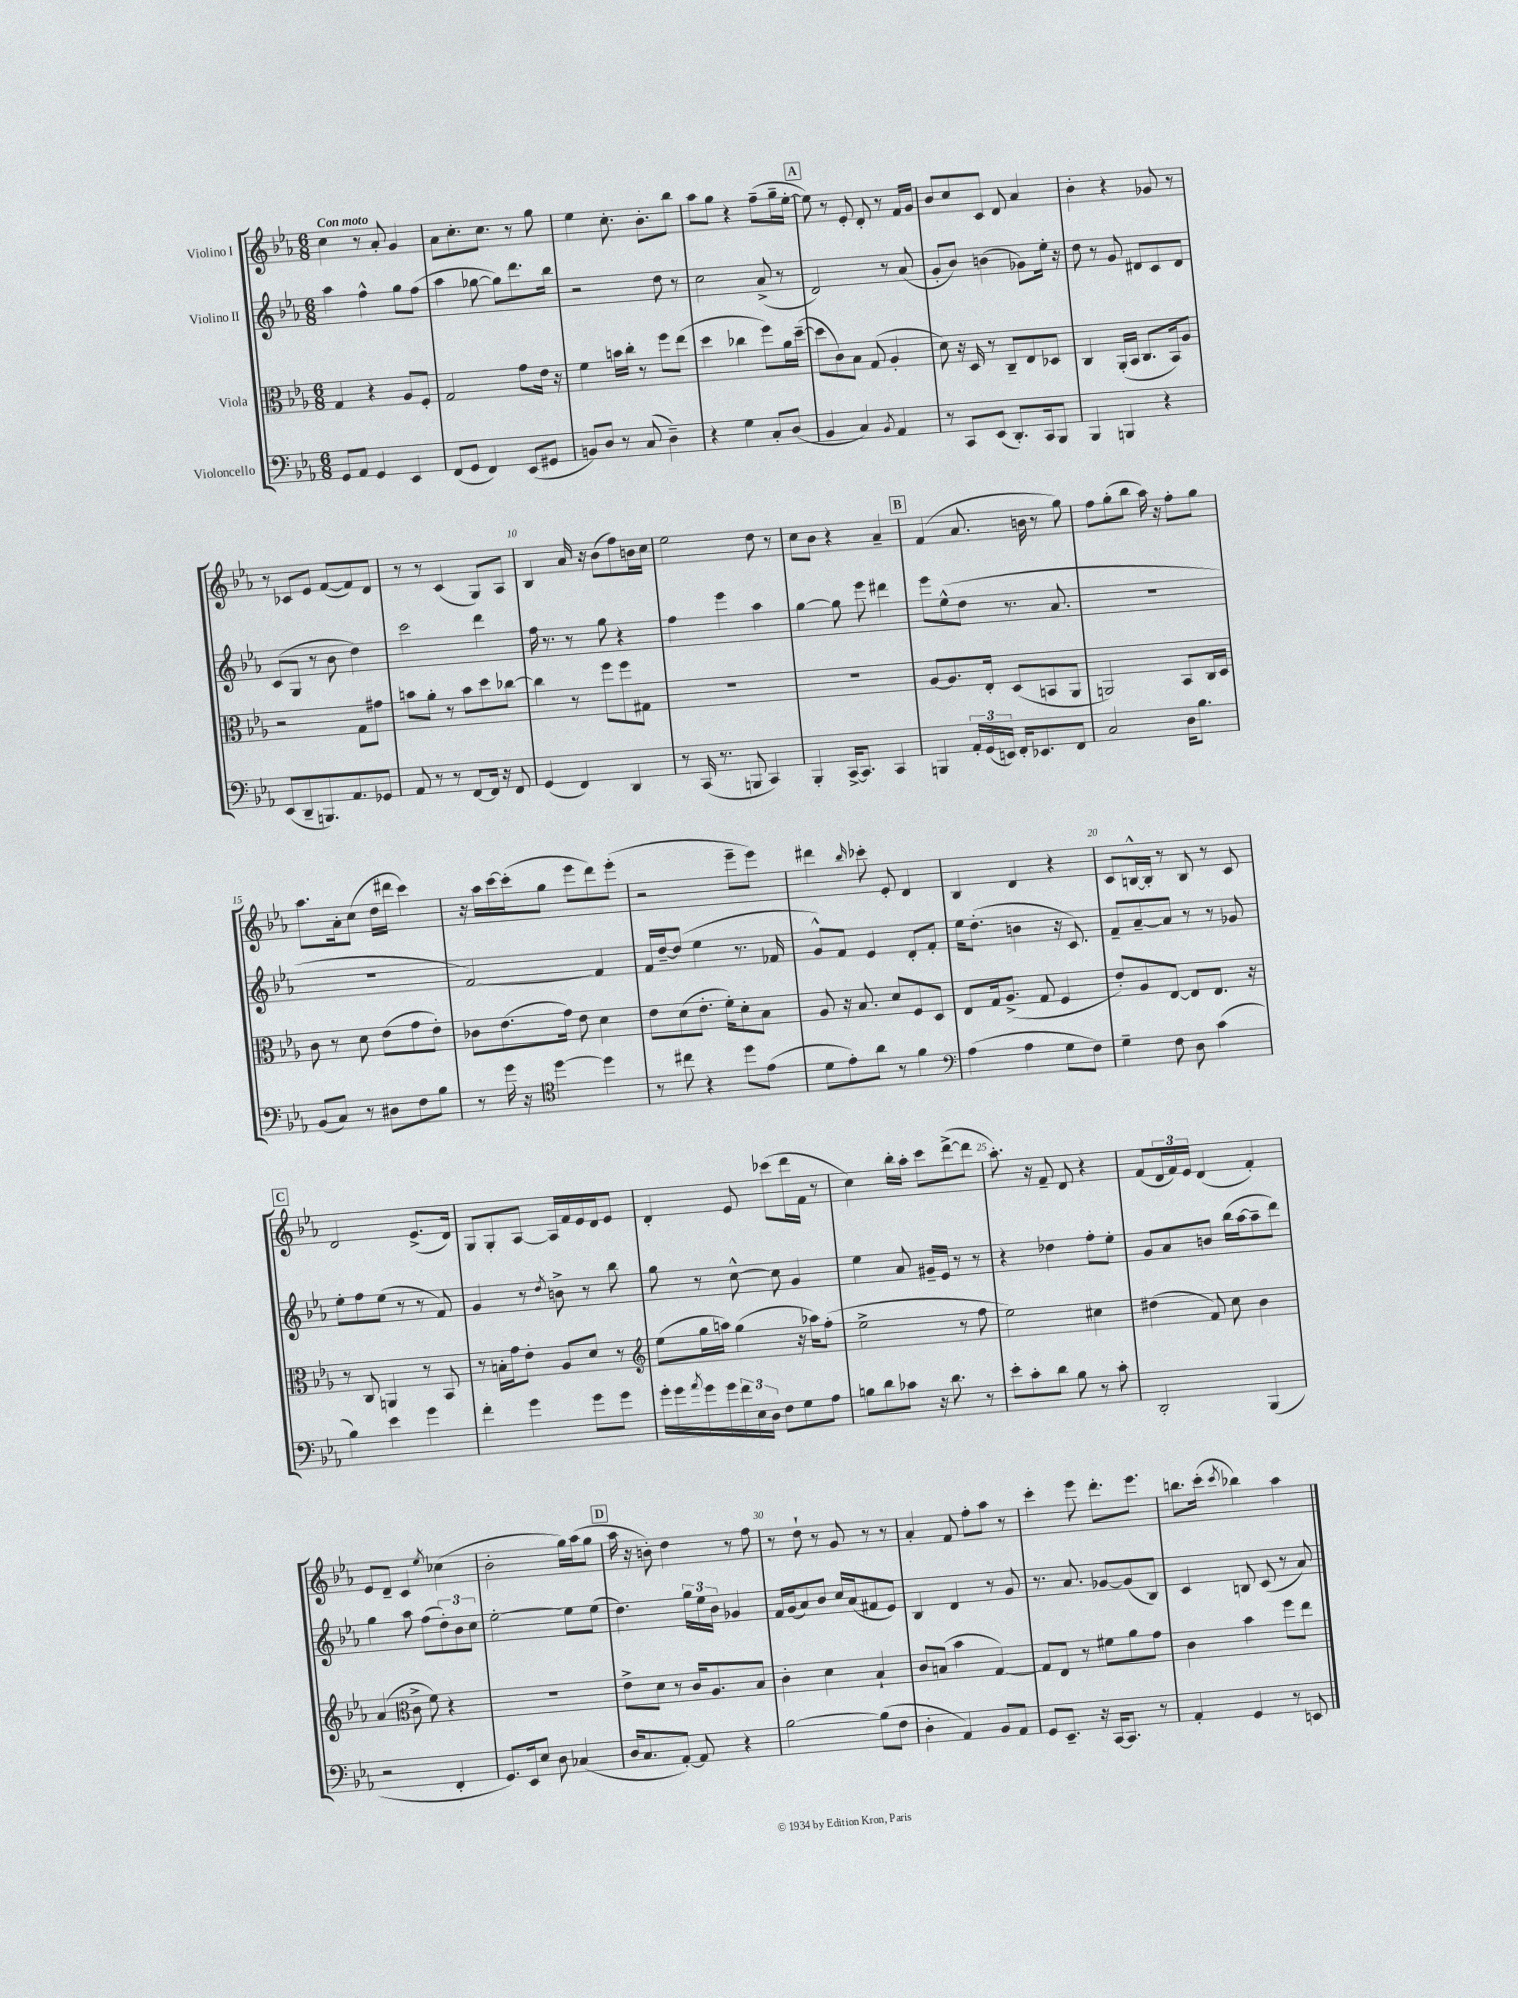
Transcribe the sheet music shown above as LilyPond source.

<<
\new StaffGroup <<
\new Staff = "s0" \with { instrumentName = "Violino I" } {
    \clef treble \key ees \major \numericTimeSignature \time 6/8 \tempo "Con moto"
    c''4 r8 aes'8-. g'4 |
    aes'8 c''8.-. c''8. r8 g''8 |
    ees''4 c''8.-. bes'8.-. bes''8 |
    aes''8 g''8 r4 f''8--( g''16-- ees''16~-. |
    \mark \markup { \box "A" } ees''8) r8 ees'8-. d'8-. r8 f'16 g'16 |
    bes'8 c''8 c'8 d'8 aes'4 |
    bes'4-. r4 ges'8 r8 |
    r8 ces'8 ees'8 f'8~( f'8) d'8 |
    r8 r8 c'4( g8) aes8 |
    bes4 aes'16 r16 bes'8( f''8) b'16 c''16 |
    ees''2 d''8 r8 |
    c''8 bes'8 r4 aes'4-- |
    \mark \markup { \box "B" } f'4( aes'8. b'16 r8 g''8) |
    f''8 g''8-.( bes''8 aes''16) r16 f''8-. g''8 |
    aes''8. aes'16-. c''8( d''16 dis'''16 c'''4) |
    r16 aes''16 c'''16~ c'''16-.( g''8 ees'''8 d'''8) ees'''8-.( |
    r2 ees'''8-- ees'''8) |
    dis'''4 \grace { bes''16 } ces'''8-. ees'8-. d'4 |
    bes4 d'4 r4 |
    c'8 b16~-^ b16-. r8 b8 r8 c'8 |
    \mark \markup { \box "C" } d'2 ees'8.->( d'16) |
    g8 g8-. aes8~ aes16 f'16 ees'16 d'16 ees'8 |
    d'4-. ees'8 ces'''8( d'''16 f'16 r8 |
    c''4) bes''16-. aes''16-. c'''8 d'''8~->( d'''8 |
    aes''8.-.) r16 f'8-- d'8 r4 |
    f'8( \tuplet 3/2 { d'16 f'16) ees'16 } d'4( f'4-.) |
    ees'8 d'8-- c'4 \acciaccatura { ees''8 } ces''4( |
    bes'2-. g''16) aes''16( g''8 |
    \mark \markup { \box "D" } aes''16 r16 b'8-.) d''4 r8 f''8 |
    r8 d''8-! r8 g'8 r8 r8 |
    aes'4-. f'8 f''8-. aes''8 r8 |
    c'''4-. ees'''8 d'''8.-. ees'''8. |
    b''8. c'''16-.( \acciaccatura { c'''8 } bes''4) aes''4 \bar "|." |
}
\new Staff = "s1" \with { instrumentName = "Violino II" } {
    \clef treble \key ees \major \numericTimeSignature \time 6/8
    aes''4 f''4-^ g''8 f''8( |
    aes''4 ges''8~ ges''8) d'''8. bes''16 |
    r2 d''8 r8 |
    c''2 aes'8->( r8 |
    \mark \markup { \box "A" } d'2) r8 aes'8( |
    g'8-. bes'8) b'4( ges'8) ees''16-. r16 |
    d''8 r8 g'8 dis'8 c'8 dis'8 |
    c'8( g8 r8 bes'8 d''4) |
    c'''2 d'''4 |
    f''16 r8. r8 g''8 r4 |
    f''4 ees'''4 aes''4 |
    g''4~ g''8 ees'''8 dis'''4 |
    \mark \markup { \box "B" } ees'''8 ees''8-^( d''8 r8. aes'8. |
    R2. |
    R2. |
    f'2~) f'4 |
    f'16 d''16~-- d''8( ees''4 r8. fes'16 |
    g'8-^) f'8 ees'4 d'8-. f'8-. |
    ees''16 d''8.-.( b'4 r16 c'8.) |
    f'8-- aes'8~-- aes'8 r8 r8 ges'8 |
    \mark \markup { \box "C" } ees''8-. f''8 ees''8( r8 r8 f'8) |
    g'4 r8 \acciaccatura { d''8 } b'8-> r8 bes''8 |
    g''8 r8 c''8~-^ c''8 g'4 |
    ees''4 aes'8 gis'16-- ees'16 r8 r8 |
    r4 des''4 f''8-. ees''8-. |
    g'8 aes'8 b'8 bes''16( aes''16~ aes''8-- d'''8) |
    g''4 aes''8 f''8( \tuplet 3/2 { d''8-.) bes'8 c''8 } |
    ees''2~-. ees''8 ees''8( |
    \mark \markup { \box "D" } d''4.) \tuplet 3/2 { g''16 ees''16 bes'16 } ges'4 |
    f'16 g'16( aes'8) bes'8 c''16 aes'16( fis'8 ees'8) |
    bes4 d'4 r8 g'8 |
    r8. aes'8. ges'8~ ges'8( bes8) |
    c'4 b8 c'8( r8 aes'8) \bar "|." |
}
\new Staff = "s2" \with { instrumentName = "Viola" } {
    \clef alto \key ees \major \numericTimeSignature \time 6/8
    g4 r4 aes8 f8-. |
    g2 g'8 ees'16 r16 |
    f'4 b'16 c''16-. r8 f''8 ees''8( |
    d''4 ces''4 f''8) aes'16 d''16~--( |
    \mark \markup { \box "A" } d''8 c'8) bes8 g8( aes4-. |
    d'8) r16 d16 r8 c8-- ees8 des8 |
    c4 aes,16-.( bes,16 c8. bes,16) aes8 |
    r2 g8 gis'8 |
    b'8 aes'8-. r8 b'8 d''8 ces''8~ |
    ces''4 r8 f''8 f''8 gis8 |
    R2. |
    R2. |
    \mark \markup { \box "B" } aes8~ aes8. ees16-. d8( b,8 aes,8 |
    a,2) bes,8 c16 d16 |
    c'8 r8 d'8 ees'8( g'8 ees'8-.) |
    ces'8 ees'8.( g'16) ees'8 d'4 |
    ees'8 d'8( ees'8.-. f'16-.) d'8-. bes8 |
    aes8 r16 bes8. d'8 f8 d8 |
    ees8 g16 aes8.->( g8 f4 |
    ees'8-.) aes8 ees8~ ees8 ees8. r16 |
    \mark \markup { \box "C" } r8 c8 a,4 r8 bes,8 |
    r8 b16-. g'16 ees'8-. aes8 d'8 r8 |
    \clef treble ees''8( g''16 a''16) g''4( r16 aes''16) f''8-.( |
    ees''2-> r8 f''8 |
    ees''2) cis''4 |
    dis''4( f'8) c''8 bes'4 |
    aes'4( \clef alto c'8-> f'8) r4 |
    R2. |
    \mark \markup { \box "D" } ees'8-> d'8 r8 c'16 aes8. bes8 |
    c'4-. d'4 bes4-! |
    c'8 b8( bes'4 g4~) |
    g8 ees8 r8 fis'8 aes'8 g'8 |
    c'4 bes'4 f''8 ees''8 \bar "|." |
}
\new Staff = "s3" \with { instrumentName = "Violoncello" } {
    \clef bass \key ees \major \numericTimeSignature \time 6/8
    g,8 aes,8 g,4 ees,4 |
    f,8( g,8 f,4) ees,8( gis,8 |
    b,8) d8 r8 c8( d4--) |
    r4 g4 c8-. d8( |
    \mark \markup { \box "A" } bes,4 c4) \acciaccatura { bes,8 } aes,4 |
    r8 c,8 ees,8( d,8.-.) c,16 bes,,8 |
    bes,,4 b,,4 r4 |
    ees,8( d,8-- b,,8.) aes,8. ges,8 |
    aes,8 r8 r8 f,8~ f,16 r16 f,8 |
    g,4( f,4) d,4 |
    r8 c,16( r8. b,,8 c,4) |
    bes,,4-. c,16~-> c,8. c,4 |
    \mark \markup { \box "B" } b,,4 \tuplet 3/2 { aes,16-. g,16( e,16) } f,16-. ees,8. f,8 |
    c2 d16 bes8. |
    bes,8( c8) r8 dis8 f8 bes8 |
    r8 g'16 r16 \clef tenor d''4~ d''4 |
    r8 cis''8 r4 d''8 ees'8( |
    d'8 ees'8-.) aes'8 r8 f'4 |
    \clef bass aes4( aes4 g8 f8) |
    g4-- f8 d8 c'4( |
    \mark \markup { \box "C" } bes4) ees'4 g'4 |
    f'4-. g'4 g'8 g'8 |
    g'16-. g'16 \acciaccatura { aes'8 } g'16 g'16 \tuplet 3/2 { f'16 ees16 d16 } f8 g8 aes8 |
    b8 d'8 ces'8 r16 d'8. r8 |
    ees'8-. c'8-. d'8 bes8 r8 c'8-. |
    d,2-. bes,,4( |
    r2 f,4-. |
    g,8.) ees,16 ees8 d8 ces4( |
    \mark \markup { \box "D" } d16 c8. aes,8~-.) aes,8 r4 |
    bes2~ bes8( f8 |
    d4-. aes,4) bes,8 aes,8 |
    g,8 ees,8.-- r16 c,16~ c,8. r8 |
    aes,4-. g,4 r8 e,8 \bar "|." |
}
>>
>>
\layout { \context { \Score \override BarNumber.break-visibility = ##(#f #t #t) barNumberVisibility = #(every-nth-bar-number-visible 5) } }
